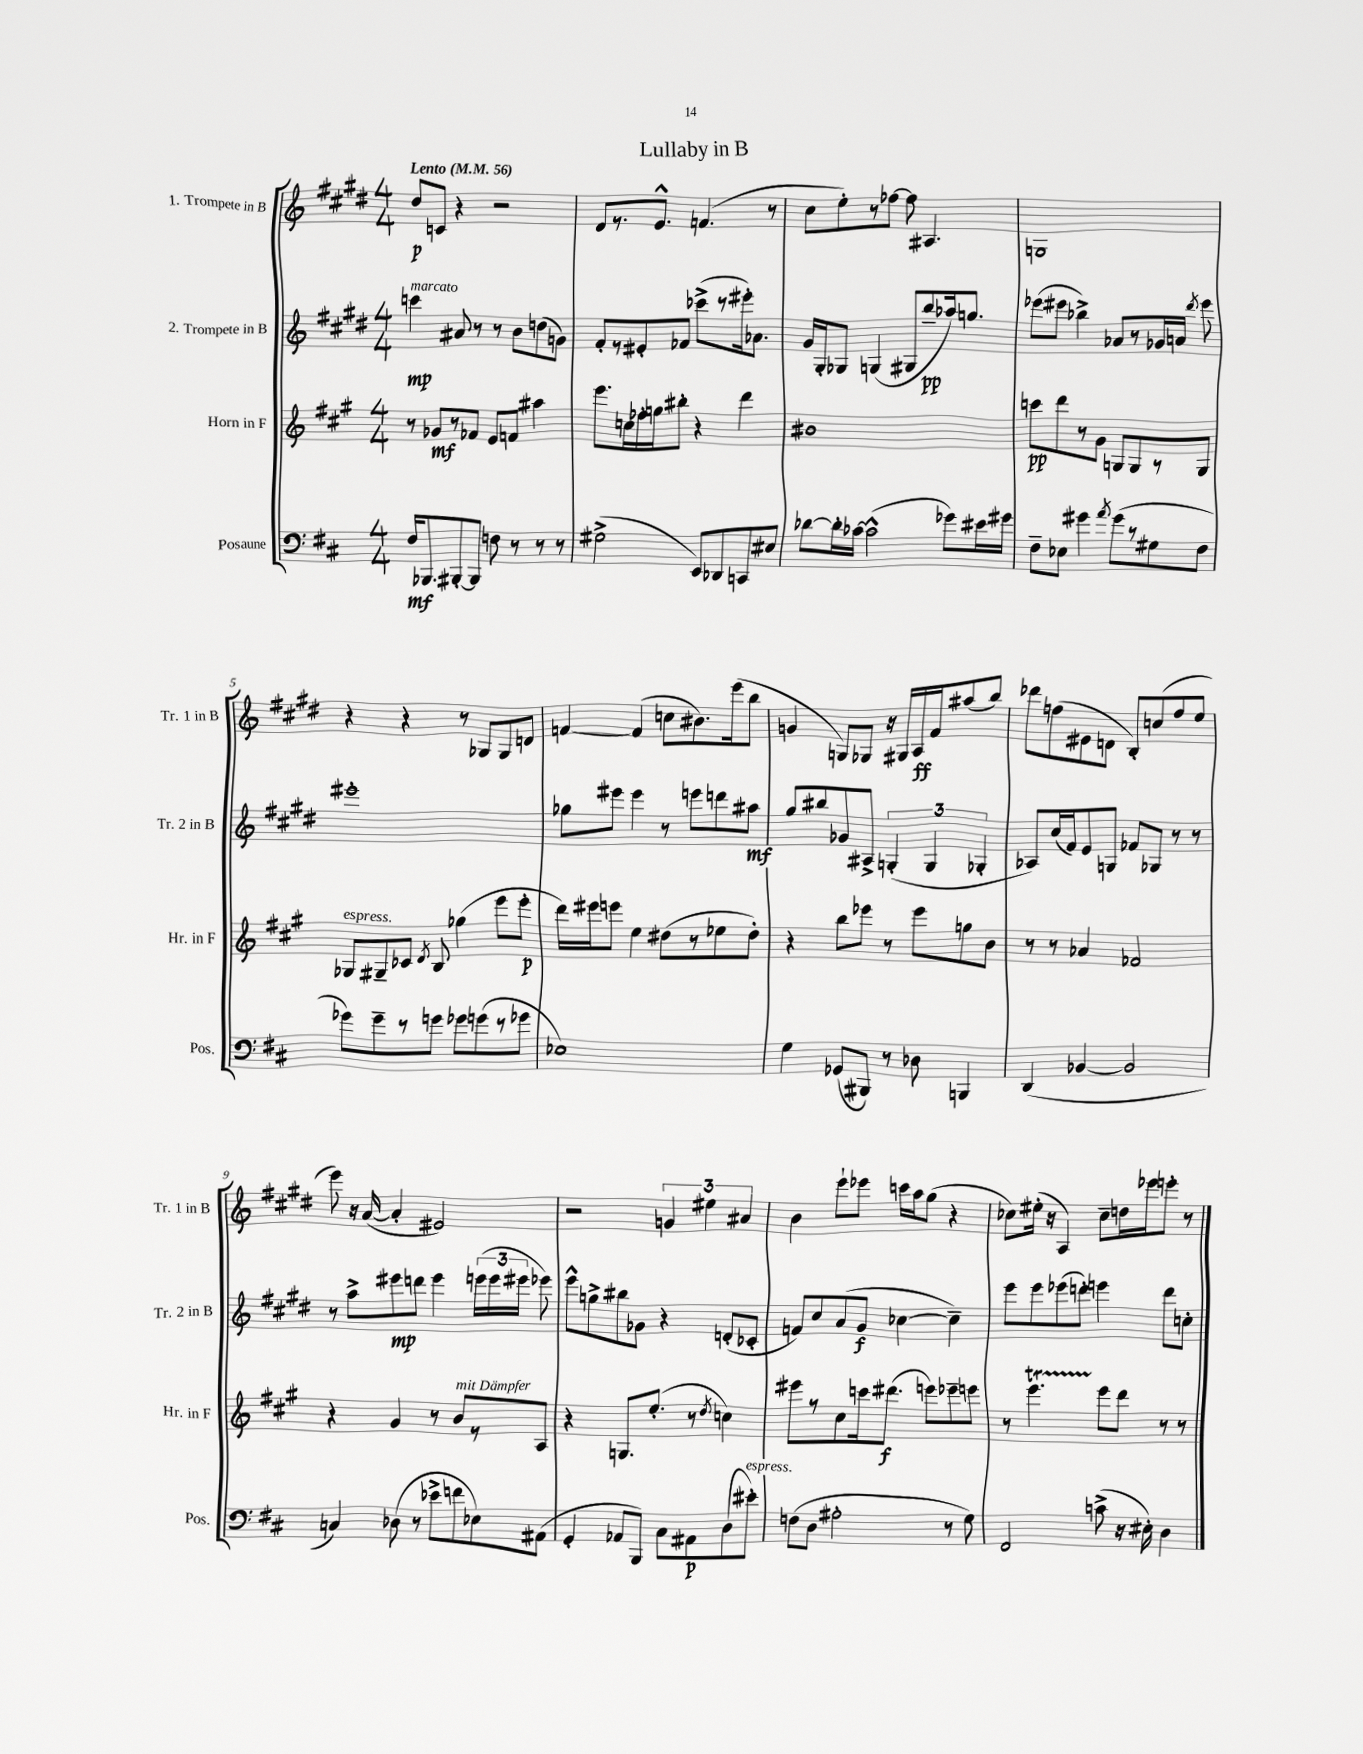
\header { title = "Lullaby in B" }
<<
\new StaffGroup <<
\new Staff = "s0" \with { instrumentName = "1. Trompete in B" shortInstrumentName = "Tr. 1 in B" } {
    \clef treble \key e \major \numericTimeSignature \time 4/4 \tempo "Lento" 4 = 56
    \autoBeamOff dis''8[\p c'8] r4 r2 |
    dis'8[ r8. e'8.]-^ f'4.( r8 |
    cis''8[ e''8-.) r8 fes''8]~ fes''8 ais4. |
    g1 |
    r4 r4 r8 ges8[ ges8 d'8] |
    f'4~ f'4( c''8[ bis'8.) e'''16( b''8] |
    g'4 g8[) ges8] r16 gis16[ a16\ff fis'16 ais''8( b''8]) |
    des'''8[ f''8( eis'8 d'8] b8[-.) c''8( f''8 e''8] |
    e'''8) r16 a'16~( a'4-. eis'2) |
    r2 \tuplet 3/2 { g'4 eis''4 ais'4 } |
    b'4 e'''8[-! ees'''8] c'''16[ a''16 gis''8]( r4 |
    ces''8[) eis''16]-.( r16 a4) ces''8[-- d''16 ees'''16 e'''8]-. r8 \bar "|." |
}
\new Staff = "s1" \with { instrumentName = "2. Trompete in B" shortInstrumentName = "Tr. 2 in B" } {
    \clef treble \key e \major \numericTimeSignature \time 4/4
    \autoBeamOff c'''4\mp^\markup { \italic "marcato" } ais'8 r8 r8 b'8[ d''8( g'8]) |
    fis'8[-. r8 eis'8-. fes'8] ces'''8[->( r8 eis'''16-.) aes'8.] |
    gis'16[ gis16-. ges8] g4( gis8[ b''8--\pp aes''16) g''8.] |
    ees'''8[( eis'''8] bes''4->) aes'8[ r8 ges'16 a'16] \acciaccatura { dis'''8 } eis'''8 |
    eis'''1-. |
    ges''8[ eis'''8] eis'''4 r8 e'''8[ d'''8 ais''8]\mf |
    gis''8[ bis''8 ges'8 ais8]-> \tuplet 3/2 { g4-.( g4 ges4-. } |
    aes8[) cis''16( fis'16) e'8 g8] fes'8[ ges8] r8 r8 |
    r8 a''8[-> eis'''8\mp d'''8] eis'''4 \tuplet 3/2 { e'''16[( e'''16 eis'''16] } ees'''8) |
    e'''8[-^ g''8-> bis''8 ges'8] r4 d'8[-.( ces'8]-. |
    f'8[) cis''8 a'8( gis'8]\f ces''4~ ces''4--) |
    e'''8[ e'''8 ees'''8( d'''8]-.) e'''4 d'''8[ c''8]-. \bar "|." |
}
\new Staff = "s2" \with { instrumentName = "Horn in F" shortInstrumentName = "Hr. in F" } {
    \clef treble \key a \major \numericTimeSignature \time 4/4
    \autoBeamOff r8 ges'8[\mf r8 fes'8] e'8[ f'8] ais''4 |
    e'''8.[ c''16 fes''16-. g''16 bis''8]-. r4 d'''4 |
    bis'1 |
    c'''8[\pp d'''8 r8 gis'8] g8[ g8 r8 g8] |
    ges8[^\markup { \italic "espress." } gis8-- ces'8] \acciaccatura { d'8 } b8 ges''4( e'''8[ e'''8]-.\p |
    d'''16[) eis'''16 e'''8] e''4 dis''8[( r8 ees''8 dis''8]-.) |
    r4 b''8[ ees'''8] r8 ees'''8[ g''8 b'8] |
    r8 r8 aes'4 fes'2 |
    r4 gis'4 r8 b'8[^\markup { \italic "mit Dämpfer" } r8 a8] |
    r4 g8.[ e''8.]-.( r8 \acciaccatura { d''8 } c''4) |
    eis'''8[ r8 cis''8 c'''16 dis'''8.]\f( e'''8[) ees'''8-- e'''8] |
    r8 e'''4.\startTrillSpan e'''8[\stopTrillSpan d'''8] r8 r8 \bar "|." |
}
\new Staff = "s3" \with { instrumentName = "Posaune" shortInstrumentName = "Pos." } {
    \clef bass \key d \major \numericTimeSignature \time 4/4
    \autoBeamOff fis16[\mf bes,,8. bis,,8~-. bis,,8] f8 r8 r8 r8 |
    gis2->( e,8[) des,8 c,8 eis8] |
    des'8[~ des'16-. ces'16]~ ces'2-^( ges'8[) eis'16 gis'16] |
    fis8[-- ees8] gis'4 \acciaccatura { a'8 } gis'8[( r8 gis8 fis8] |
    ges'8[) ges'8-- r8 g'8] ges'8[ g'8( r8 ges'8] |
    ees1) |
    g4 ges,8[( bis,,8]) r8 des8 b,,4 |
    d,4( bes,4~ bes,2 |
    c4) des8( r8 ees'8[-> f'8 ees8) ais,8]( |
    g,4-. aes,8[ b,,8]) cis8[ ais,8\p d8( eis'8]-.^\markup { \italic "espress." }) |
    f8[( d8] ais2-. r8 g8) |
    fis,2 c'8->( r16 eis16-.) d4 \bar "|." |
}
>>
>>
